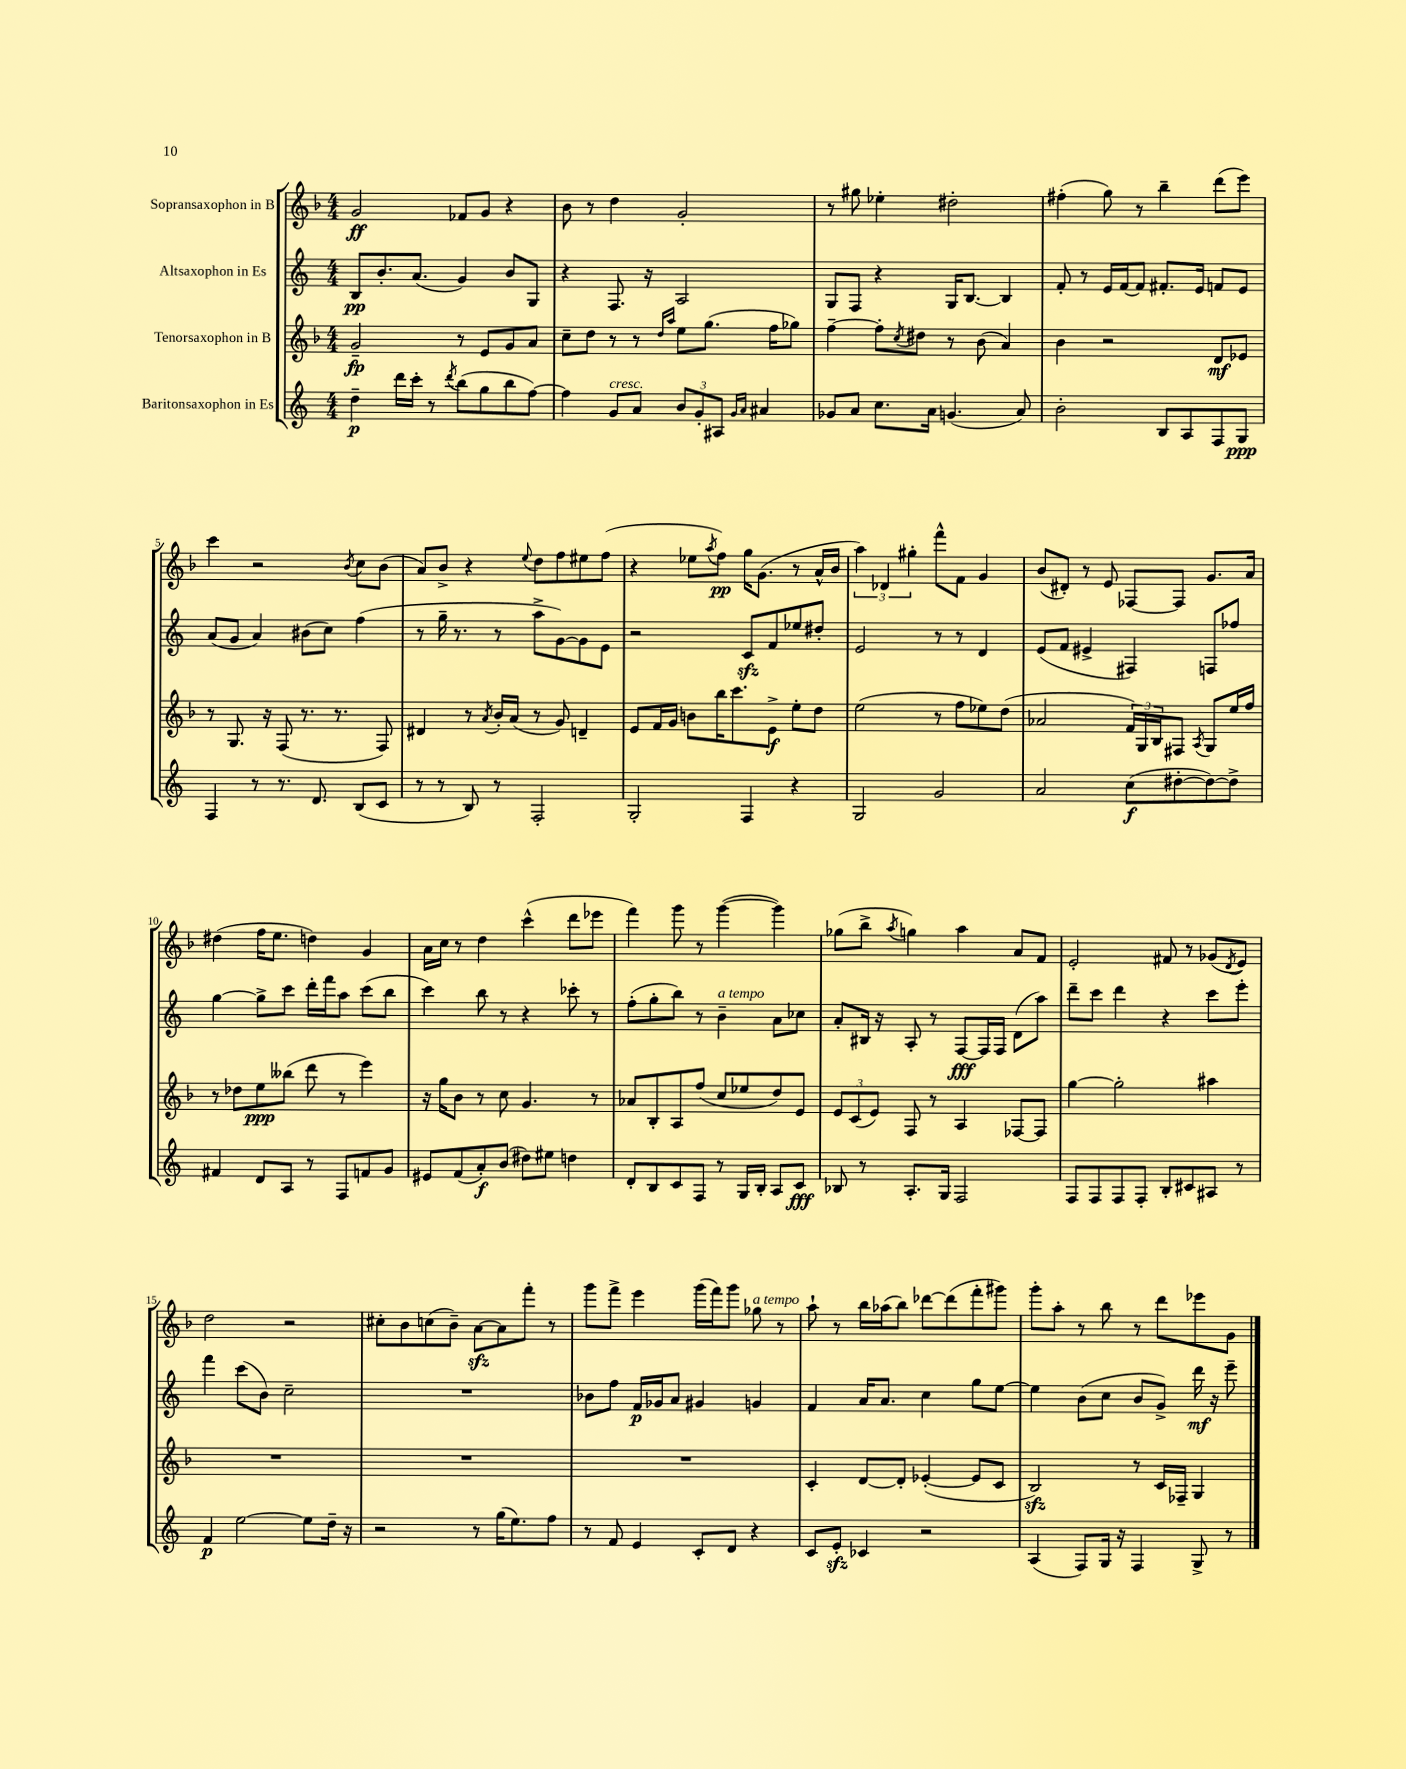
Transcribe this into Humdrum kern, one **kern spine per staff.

**kern	**kern	**kern	**kern
*staff4	*staff3	*staff2	*staff1
*clefG2	*clefG2	*clefG2	*clefG2
*k[]	*k[b-]	*k[]	*k[b-]
*M4/4	*M4/4	*M4/4	*M4/4
4dd~\	2g~/	8B/L	2g/
.	.	8.b'/	.
16ddd\LL	.	.	.
16ccc'\JJ	.	(8.a/J	.
8r	.	.	.
8qddd/	.	.	.
(8bb\L	8r	4g/)	8f-/L
8gg\	8e/L	.	8g/J
8bb\	8g/	8b/L	4r
[8ff\J)	8a/J	8G/J	.
=	=	=	=
4ff\]	8cc~\L	4r	8b-\
.	8dd\J	.	8r
8g/L	8r	8.F/	4dd\
8a/J	8r	.	.
.	.	16r	.
.	16qqdd/LL	.	.
.	16qqaa/JJ	.	.
12b/L	8ee\L	2A/	2g'/
12g'/	.	.	.
.	(8.gg\J	.	.
12A#/J	.	.	.
16qqg/LL	.	.	.
16qqa/JJ	.	.	.
4a#/	.	.	.
.	16ff\LK	.	.
.	8gg-\J)	.	.
=	=	=	=
8g-/L	[4ff~\	8G/L	8r
8a/J	.	8F/J	8gg#\
8.cc\L	8ff'\]L	4r	4ee-'\
.	8qcc/	.	.
.	8dd#\J	.	.
16a\Jk	.	.	.
(4.g/	8r	16G/LK	2dd#'\
.	.	[8.B/J	.
.	(8b-\	.	.
.	4a/)	4B/]	.
8a/)	.	.	.
=	=	=	=
2b'\	4b-\	8f'/	(4ff#'\
.	.	8r	.
.	2r	16e/LL	8gg\)
.	.	[16f/J	.
.	.	8f/]J	8r
8B/L	.	8.f#'/L	4bb-~\
8A/	.	.	.
.	.	16e/Jk	.
8F/	8d/L	8f/L	(8ddd\L
8G/J	8e-/J	8e/J	8eee\J)
=	=	=	=
4F/	8r	(8a/L	4ccc\
.	8.G/	8g/J	.
8r	.	4a/)	2r
.	16r	.	.
8.r	(8F/	.	.
.	8.r	(8b#\L	.
8.d/	.	.	.
.	.	8cc\J)	.
.	8.r	.	.
.	.	.	8qb-/
(8B/L	.	(4ff\	8cc\L
8c/J	8F/)	.	(8b-\J
=	=	=	=
8r	4d#/	8r	8a/L)
8r	.	16gg~\	8b-^/J
.	.	8.r	.
8B/)	8r	.	4r
.	8qa/	.	.
8r	16b-'/LL	8r	.
.	(16a/JJ	.	.
.	.	.	8qqee/
2F'/	8r	8aa^\L	8dd\L
.	8g/)	[8g\)	8ff\
.	4d~/	8g\]	8ee#\
.	.	8e\J	(8ff\J
=	=	=	=
2G'/	8e/L	2r	4r
.	16f/L	.	.
.	16g/JJ	.	.
.	8b\L	.	8ee-\L
.	.	.	8qaa/
.	16bb-\K	.	8ff\J)
.	8.ccc\	.	.
4F/	.	8c/L	16gg\LK
.	.	.	(8.g\J
.	8e^\J	8f/	.
4r	8ee'\L	8ee-/	8r
.	8dd\J	8dd#'/J	16a^^/LL
.	.	.	16b-/JJ
=	=	=	=
2G/	(2ee\	2e/	6aa\)
.	.	.	6d-/
.	.	.	6gg#'\
2g/	8r	8r	8fff^^\L
.	8ff\L	8r	8f\J
.	8ee-\)	4d/	4g/
.	(8dd\J	.	.
=	=	=	=
2a/	2a-/	(8e/L	(8b-/L
.	.	8f/J	8d#'/J)
.	.	4e#^/	8r
.	.	.	8e/
(8cc\L	24f/LL)	4F#/)	[8F-/L
.	24G/	.	.
.	24B-/J	.	.
[8dd#'\	8F#/J	.	8F-/]J
.	8qA/	.	.
8dd#\_)	8G/L	8F/L	8.g/L
8dd#^\]J	16ee/L	8ff-/J	.
.	16ff/JJ	.	16a/Jk
=	=	=	=
4f#/	8r	[4gg\	(4dd#\
.	8dd-\L	.	.
8d/L	8ee\	8gg^\]L	16ff\LK
.	.	.	8.ee\J
8A/J	(8bb--\J	8ccc\J	.
8r	8ddd\	16ddd'\LL	4dd\)
.	.	16fff\J	.
8F/L	8r	8aa\J	.
8f/	4eee\)	(8ccc\L	4g/
8g/J	.	8bb\J	.
=	=	=	=
8e#/L	16r	4ccc\)	16a\LL
.	16gg\LK	.	16cc\JJ
(8f/	8b-\J	.	8r
8a'/)	8r	8bb\	4dd\
(8b/J	8cc\	8r	.
8dd#\L)	4.g/	4r	(4ccc^^\
8ee#\J	.	.	.
4dd\	.	8ccc-'\	8ddd\L
.	8r	8r	8eee-\J
=	=	=	=
8d'/L	8a-/L	(8ff'\L	4fff\)
8B/	8B-'/	8gg'\	.
8c/	8A/	8bb\J)	8ggg\
8F/J	(8ff/J	8r	8r
8r	8cc/L	4b~\	([4ggg\
16G/LL	8ee-/	.	.
16B'/JJ	.	.	.
8A/L	8dd/)	8a\L	4ggg\])
8c/J	8e/J	8cc-\J	.
=	=	=	=
8B-/	12e/L	8a'/L	(8gg-\L
.	(12c/	.	.
8r	.	16B#/Jk	8bb-^\J
.	12e/J)	.	.
.	.	16r	.
.	.	.	8qaa/
8.A'/L	8F/	8A'/	4gg\)
.	8r	8r	.
16G/Jk	.	.	.
2F/	4A/	[8F/L	4aa\
.	.	16F/]L	.
.	.	16F/JJ	.
.	[8F-/L	(8d\L	8a/L
.	8F-/]J	8aa\J)	8f/J
=	=	=	=
8F/L	[4gg\	8ddd~\L	2e'/
8F/	.	8ccc\J	.
8F/	2gg'\]	4ddd\	.
8F'/J	.	.	.
8B'/L	.	4r	8f#/
8c#/	.	.	8r
8A#/J	4aa#\	8ccc\L	(8g-/L
.	.	.	8qd/
8r	.	8eee'\J	8e/J)
=	=	=	=
4f/	1r	4fff\	2dd\
[2ee\	.	(8ccc\L	.
.	.	8b\J)	.
.	.	2cc~\	2r
8ee\]L	.	.	.
16dd~\Jk	.	.	.
16r	.	.	.
=	=	=	=
2r	1r	1r	8cc#'\L
.	.	.	8b-\
.	.	.	(8cc\
.	.	.	8b-~\J)
8r	.	.	[8a\L
(16gg\LK	.	.	8a\]
8.ee\)	.	.	.
.	.	.	8fff'\J
8ff\J	.	.	8r
=	=	=	=
8r	1r	8b-\L	8ggg\L
8f/	.	8ff\J	8fff^\J
4e/	.	16f/LL	4eee\
.	.	16g-/J	.
.	.	8a/J	.
8c'/L	.	4g#/	(16ggg\LL
.	.	.	16fff\J)
8d/J	.	.	8ggg\J
4r	.	4g/	8gg-\
.	.	.	8r
=	=	=	=
8c/L	4c'/	4f/	8aa`\
8e'/J	.	.	8r
4c-/	[8d/L	16a/LK	16bb-\LL
.	.	8.a/J	(16aa-\J
.	8d'/]J	.	8bb-\J)
2r	([4e-'/	4cc\	[8ddd-\L
.	.	.	(8ddd-\]
.	8e-/]L	8gg\L	8fff'\
.	8c/J	[8ee\J	8ggg#\J)
=	=	=	=
(4A/	2B-/)	4ee\]	8ggg'\L
.	.	.	8aa'\J
8F/L)	.	(8b\L	8r
16G/Jk	.	8cc\J	8bb-\
16r	.	.	.
4F/	8r	8b/L	8r
.	16c/LL	8g^/J)	8ddd\L
.	16F-~/JJ	.	.
8G^/	4G/	16ddd\	8eee-\
.	.	16r	.
8r	.	8eee~\	8g\J
==	==	==	==
*-	*-	*-	*-
